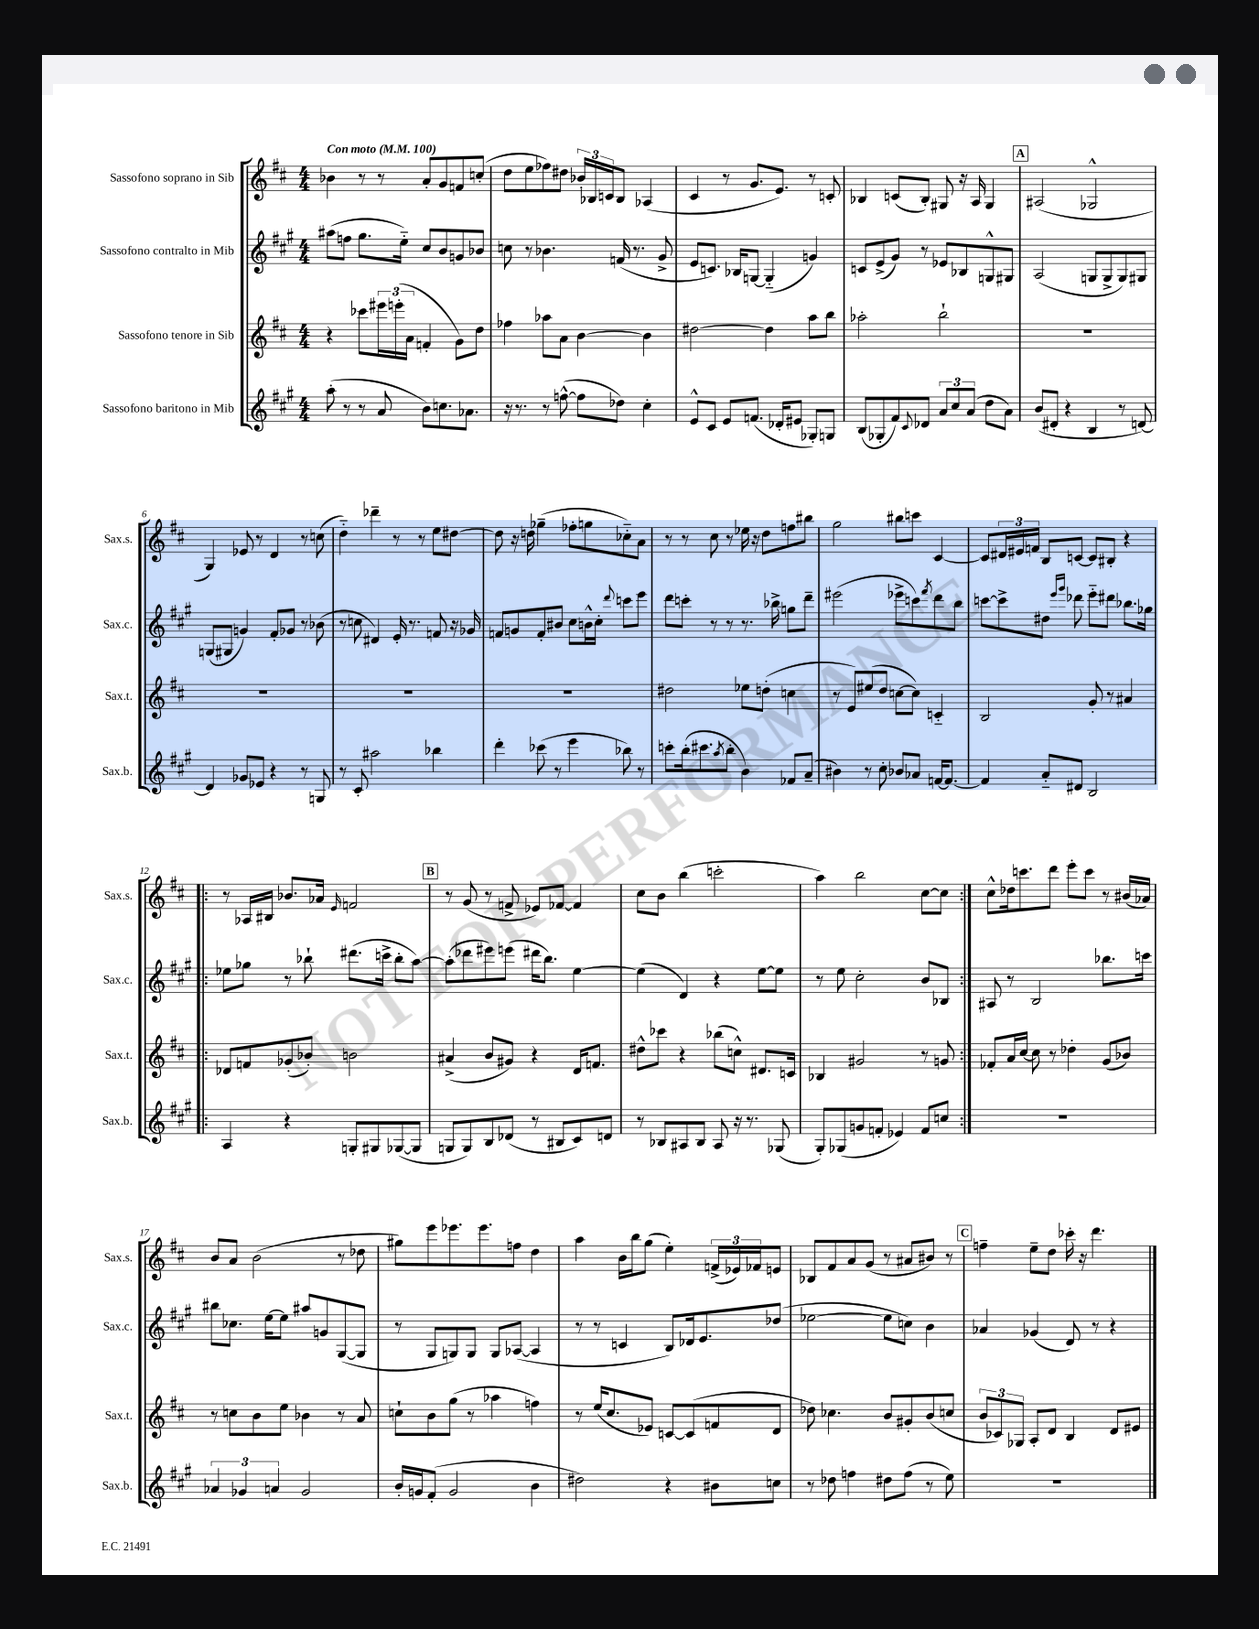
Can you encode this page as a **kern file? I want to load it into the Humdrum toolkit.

**kern	**kern	**kern	**kern
*staff4	*staff3	*staff2	*staff1
*clefG2	*clefG2	*clefG2	*clefG2
*k[f#c#g#]	*k[f#c#]	*k[f#c#g#]	*k[f#c#]
*M4/4	*M4/4	*M4/4	*M4/4
*MM100	*MM100	*MM100	*MM100
(8aa'	4r	(8aa#	4b-
8r	.	8ff	.
8r	8ccc-	8.gg#	8r
8a	24eee#	.	8r
.	(24eee'	.	.
.	.	16ee'~)	.
.	24a	.	.
8b)	4f'	8cc#	8a'
8.cc	.	8b	8g
.	8g)	8g	8f
8.a-	.	.	.
.	8dd	8b-	(8cc'
=	=	=	=
16r	4ff-	8cc	8dd
8.r	.	.	.
.	.	8r	8ee
8r	8aa-	4.b-	8ff-)
([8ff^^	8a	.	8dd#
8ff]	[4b	.	24b-'
.	.	.	24B-
.	.	.	24c
8dd-)	.	(16f	8B-
.	.	8.r	.
4cc#'	4b]	.	(4A-
.	.	8g#^	.
=	=	=	=
8e^^	[2dd#	8e	4c#
8c#	.	8.c)	.
8e	.	.	8r
.	.	16B-	.
(8.f	.	[8G	8.g
.	4dd#]	(4G'~]	.
16d-'	.	.	8.e)
8e#	.	.	.
8G-')	8aa	4g)	8r
8G	8bb	.	8c'
=	=	=	=
(8B	2aa-'	8c	4B-
8G-'	.	(8e^	.
8f#)	.	8g#)	(8c
8qqc#	.	.	.
8d-	.	8r	8B-')
12a	2bb`	8e-	8G#
12cc#	.	.	.
.	.	8B-	16r
(12a	.	.	.
.	.	.	16A
8dd	.	8G^^	4G#
8a)	.	8G#	.
=	=	=	=
(8b	1r	(2A	(2A#
8d#'	.	.	.
4r	.	.	.
4B	.	8G	2G-^^
.	.	8G^	.
8r	.	8G)	.
[8d)	.	8G#	.
=	=	=	=
4d]	1r	(8G	4G)
.	.	8G#	.
8g-	.	4g)	8e-
8e-	.	.	8r
4r	.	8f#'	4d
.	.	8g-	.
8r	.	8r	8r
8G	.	(8b-	(8cc
=	=	=	=
8r	1r	8r	4dd'~)
8c#'	.	8cc	.
2aa#	.	4d#)	4ddd-~
.	.	16e'	8r
.	.	8.r	.
.	.	.	8r
4bb-	.	8f	8ee
.	.	16r	[8dd#
.	.	16g-	.
=	=	=	=
4ddd'	1r	8f	8dd#]
.	.	8g	16r
.	.	.	16dd
(8ccc-	.	8f'	(4gg-~
8r	.	8b#	.
4eee	.	8cc#	8ff-'
.	.	16b^^	8gg
.	.	16cc#'	.
.	.	8qqddd	.
8bb-)	.	8ccc	8cc-'~)
8r	.	8eee	8a
=	=	=	=
8ccc'	2dd#	8ddd	8r
(16bb'	.	8ccc'	8r
8.ccc#	.	.	.
.	.	8r	8cc#
8qaa	.	.	.
8bb'	.	8r	8r
4b)	8ee-	8.r	16ee-
.	.	.	16r
.	(8dd'	.	8dd
.	.	16bb-^	.
8f-	4cc	8gg	8ff
(8a~	.	8ddd~	8bb#
=	=	=	=
4b#)	8r	(2eee#	2gg
.	8e)	.	.
8r	(8ee#	.	.
8cc#'	8dd	.	.
8b-	[8cc	8eee-^	8bb#
8a-	8cc])	8ccc)	8ccc
.	.	8qfff#	.
[16f	4c'~	8ddd	[4c#
8.f_	.	.	.
.	.	8bb	.
=	=	=	=
4f]	2B	[8ccc	8c#]
.	.	8ccc^]	24d#
.	.	.	24e#
.	.	.	24f
8a'~	.	8dd#	8B
.	.	16qqeee	.
.	.	16qqggg#	.
8d#	.	8ddd-	[8c
2B	8g'	8eee'~	8c]
.	8r	8ddd#	8B#'
.	4a#	8.bb-	4r
.	.	16gg-	.
=!|:	=!|:	=!|:	=!|:
4A	8d-	8ee-	8r
.	8f	8gg-	16A-
.	.	.	16B#
4r	(8g-'	8r	8.b-
.	8b-')	8bb-`	.
.	.	.	16a-
.	.	.	16qqe
8G'	2b	(8.ddd#	2f
8G#	.	.	.
.	.	16ccc^	.
([8G-	.	8bb-'	.
8G-]	.	[8aa)	.
=	=	=	=
8G	(4a#^	(8aa']	8r
8G)	.	8ddd-	(8g
8B	8b	8eee#)	8r
(8d-	8g#)	(8eee	8f^
8r	4r	16ddd#	8e-)
.	.	8.bb)	.
8B#	.	.	[8f-
8c#)	16d	[4ee	4f-]
.	8.f	.	.
8d	.	.	.
=	=	=	=
8r	8dd#^^	(4ee]	8cc#
8B-	8ccc-	.	8b
8A#	4r	4d)	(4bb
8B-	.	.	.
8A#	(8bb-	4r	2ccc'
16r	8cc^^)	.	.
8.r	.	.	.
.	8.d#	[8ee	.
(8G-	.	8ee]	.
.	16c	.	.
=	=	=	=
8G#')	4B-	8r	4aa)
(8G-	.	8ee	.
8g	2g#	2cc#'	2bb
8f'	.	.	.
4e-)	.	.	.
8f	8r	8b	[8cc#
8cc	8g	8B-	8cc#]
=:|!	=:|!	=:|!	=:|!
1r	8f-'	8A#	8cc#^^
.	16a	8r	16dd-
.	[16cc#	.	8.ccc
.	8cc#]	2B	.
.	8r	.	8ddd
.	4dd-'	.	8eee'
.	.	.	8ccc
.	(8g	8.bb-	8r
.	8b-)	.	(16b#
.	.	16ccc	16a-)
=	=	=	=
6a-	8r	8bb#	8b
.	8cc	8.cc-	8a
6g-	.	.	.
.	8b	.	(2b
.	.	[16ee	.
6a	.	.	.
.	8ee	8ee]	.
2g-	4b-	8aa#	.
.	.	8g	.
.	8r	([8G#	8r
.	8a	8G#]	8dd-
=	=	=	=
16b'	8cc`	8r	8gg#)
16g	.	.	.
(8f#'	8b	8G#	8eee
2g	(8gg	8G)	8.eee-
.	8r	8G	.
.	.	.	8.eee-
.	4aa-	8G	.
.	.	([8A-	8ff
4b	4ff)	4A-]	4dd
=	=	=	=
2dd#)	8r	8r	4aa
.	(16ee	8r	.
.	8.cc#	.	.
.	.	4c	16b
.	.	.	16bb
.	8e-)	.	(8gg
4r	[8c	8B)	4ee')
.	(8c]	16d-	.
.	.	8.e	.
8b#	8f	.	(24f^
.	.	.	24e-)
.	.	.	24f-
8cc	8d	(8dd-	8e
=	=	=	=
8r	8dd-)	[2ee-	8B-
8dd-	4.cc-	.	8f#
4ff	.	.	8a
.	.	.	(8g
8dd#	8b	8ee-]	8r
(8ff	8g#'	8cc)	8a#
8r	(8b	4b	8b#)
8ee)	8cc	.	8r
=	=	=	=
1r	12b	4a-	4ff~
.	12c-)	.	.
.	12G-	.	.
.	8A'	(4g-	8ee~
.	8d	.	8dd
.	4B	8d)	16ccc-'
.	.	.	16r
.	.	8r	4.ddd
.	8d	4r	.
.	8e#	.	.
==	==	==	==
*-	*-	*-	*-
